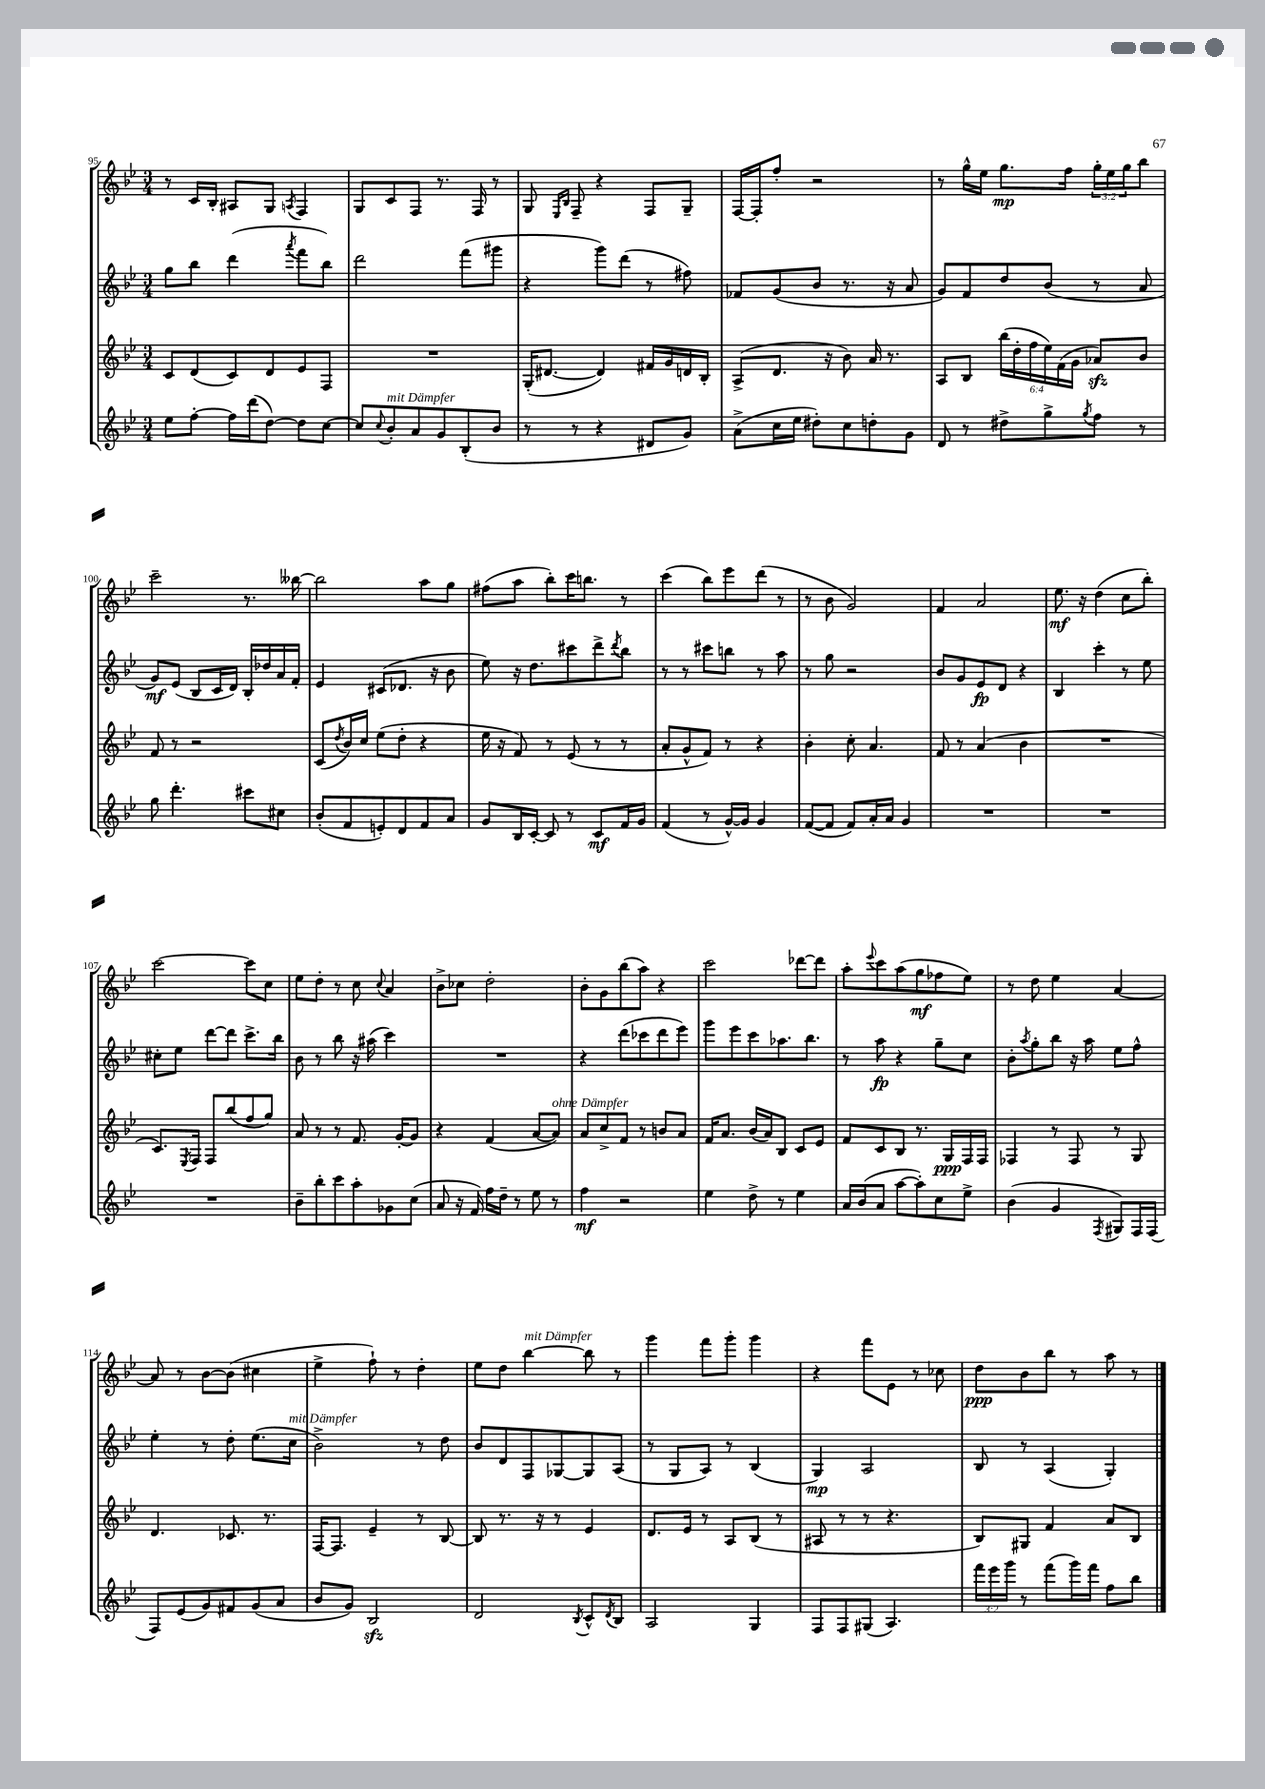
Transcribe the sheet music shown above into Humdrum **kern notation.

**kern	**dynam	**kern	**dynam	**kern	**dynam	**kern	**dynam
*part4	*part4	*part3	*part3	*part2	*part2	*part1	*part1
*staff4	*staff4	*staff3	*staff3	*staff2	*staff2	*staff1	*staff1
*clefG2	*	*clefG2	*	*clefG2	*	*clefG2	*
*k[b-e-]	*	*k[b-e-]	*	*k[b-e-]	*	*k[b-e-]	*
*M3/4	*	*M3/4	*	*M3/4	*	*M3/4	*
=95	=95	=95	=95	=95	=95	=95	=95
8ee-\L	.	8c/L	.	8gg\L	.	8r	.
[8ff'\J	.	(8d/	.	8bb-\J	.	16c/LL	.
.	.	.	.	.	.	16B-'/JJ	.
16ff\LL]	.	8c/)	.	(4ddd\	.	8A#X/L	.
(16ddd\J	.	.	.	.	.	.	.
[8dd\J)	.	8d/	.	.	.	8G/J	.
.	.	.	.	8qaaa/	.	8qAn/	.
8dd\L]	.	8e-/	.	8fff\L	.	4F/	.
[8cc\J	.	8F/J	.	8bb-\J)	.	.	.
=96	=96	=96	=96	=96	=96	=96	=96
8cc/L]	.	2.r	.	2ddd\	.	8G/L	.
8qqcc/	.	.	.	.	.	.	.
!LO:TX:a:i:t=mit Dämpfer	!	!	!	!	!	!	!
8b-'/	.	.	.	.	.	8c/	.
8a/	.	.	.	.	.	8F/J	.
8g/	.	.	.	.	.	8.r	.
(8B-'/	.	.	.	(8fff\L	.	.	.
.	.	.	.	.	.	16F/	.
8b-/J	.	.	.	8ggg#X\J	.	8r	.
=97	=97	=97	=97	=97	=97	=97	=97
8r	.	(16G'/KL	.	4r	.	8G/	.
.	.	[8.d#X/J	.	.	.	.	.
.	.	.	.	.	.	16qqE-/LL	.
.	.	.	.	.	.	16qqB-/JJ	.
8r	.	.	.	.	.	8F~/	.
4r	.	4d#/])	.	8ggg\L)	.	4r	.
.	.	.	.	(8ddd\J	.	.	.
8d#X/L	.	16f#X/LL	.	8r	.	8F/L	.
.	.	16g/	.	.	.	.	.
8g/J)	.	16dn/	.	8ff#X\)	.	8G~/J	.
.	.	16B-'/JJ	.	.	.	.	.
=98	=98	=98	=98	=98	=98	=98	=98
(8a^\L	.	(8A^/L	.	8f-X/L	.	[16F/LL	.
.	.	.	.	.	.	16F'/J]	.
16cc\L	.	8.d/J	.	(8g/	.	8ff'/J	.
16ee-\JJ	.	.	.	.	.	.	.
8dd#X'\L)	.	.	.	8b-/J	.	2r	.
.	.	16r	.	.	.	.	.
8cc\	.	8b-\)	.	8.r	.	.	.
8ddn'\	.	16a/	.	.	.	.	.
.	.	8.r	.	16r	.	.	.
8g\J	.	.	.	8a/	.	.	.
=99	=99	=99	=99	=99	=99	=99	=99
8d/	.	8A/L	.	8g/L)	.	8r	.
8r	.	8B-/J	.	8f/	.	16gg^^\LL	.
.	.	.	.	.	.	16ee-\JJ	.
8dd#X^\L	.	(24bb-\LL	.	8dd/	.	8.gg\L	mp
.	.	24dd'\	.	.	.	.	.
.	.	24ff\	.	.	.	.	.
8gg^\	.	24ee-\)	.	(8b-/J	.	.	.
.	.	(24f\	.	.	.	.	.
.	.	.	.	.	.	16ff\Jk	.
.	.	24g\JJ	.	.	.	.	.
8qgg/	.	.	.	.	.	.	.
8ff\J	.	8a-Xzz/L)	.	8r	.	24gg'\LL	.
.	.	.	.	.	.	24ee-\	.
.	.	.	.	.	.	24gg\J	.
8r	.	8b-/J	.	8a/	.	8bb-\J	.
!!LO:LB:g=z
=100	=100	=100	=100	=100	=100	=100	=100
8gg\	.	8f/	.	8g/L)	mf	2ccc~\	.
4.ddd'\	.	8r	.	(8e-/J	.	.	.
.	.	2r	.	8B-/L	.	.	.
.	.	.	.	16c/L	.	.	.
.	.	.	.	16d/JJ)	.	.	.
8ccc#X\L	.	.	.	16B-'/LL	.	8.r	.
.	.	.	.	16dd-X/	.	.	.
8cc#X\J	.	.	.	16a/	.	.	.
.	.	.	.	16f'/JJ	.	[16bb--X\	.
=101	=101	=101	=101	=101	=101	=101	=101
(8b-'/L	.	(8c/L	.	4e-/	.	2bb--\]	.
.	.	8qdd/	.	.	.	.	.
8f/	.	16b-/L)	.	.	.	.	.
.	.	16cc/JJ	.	.	.	.	.
8en'/)	.	(8ee-\L	.	(8c#X/L	.	.	.
8d/	.	8dd'\J	.	8.d-X/J	.	.	.
8f/	.	4r	.	.	.	8aa\L	.
.	.	.	.	16r	.	.	.
8a/J	.	.	.	8b-\	.	8gg\J	.
=102	=102	=102	=102	=102	=102	=102	=102
8g/L	.	16ee-\	.	8ee-\)	.	(8ff#X\L	.
.	.	16r	.	.	.	.	.
16B-/L	.	8f/)	.	16r	.	8aa\J	.
[16c'/JJ	.	.	.	8.dd\L	.	.	.
8c/]	.	8r	.	.	.	8bb-'\L)	.
8r	.	(8e-/	.	8ccc#X\	.	16ccc\K	.
.	.	.	.	.	.	8.bbn\J	.
8c/L	mf	8r	.	8ddd^\	.	.	.
.	.	.	.	8qddd/	.	.	.
16f/L	.	8r	.	8bb-\J	.	8r	.
16g/JJ	.	.	.	.	.	.	.
=103	=103	=103	=103	=103	=103	=103	=103
(4f/	.	8a'/L	.	8r	.	(4ccc\	.
.	.	8g^^/	.	8r	.	.	.
8r	.	8f/J)	.	8ccc#X\L	.	8bb-\L)	.
[16g^^/LL)	.	8r	.	8bbn\J	.	8eee-\	.
16g/JJ]	.	.	.	.	.	.	.
4g/	.	4r	.	8r	.	(8ddd\J	.
.	.	.	.	8aa\	.	8r	.
=104	=104	=104	=104	=104	=104	=104	=104
([8f/L	.	4b-'\	.	8r	.	8r	.
8f/J]	.	.	.	8gg\	.	8b-\	.
8f/L)	.	8cc'\	.	2r	.	2g/)	.
16a'/L	.	4.a/	.	.	.	.	.
16a/JJ	.	.	.	.	.	.	.
4g/	.	.	.	.	.	.	.
=105	=105	=105	=105	=105	=105	=105	=105
2.r	.	8f/	.	8b-/L	.	4f/	.
.	.	8r	.	8g/	.	.	.
.	.	(4a/	.	8e-/	fp	2a/	.
.	.	.	.	8d/J	.	.	.
.	.	4b-\	.	4r	.	.	.
=106	=106	=106	=106	=106	=106	=106	=106
2.r	.	2.r	.	4B-/	.	8.ee-\	mf
.	.	.	.	.	.	16r	.
.	.	.	.	4ccc'\	.	(4dd\	.
.	.	.	.	8r	.	8cc\L	.
.	.	.	.	8ee-\	.	8bb-'\J)	.
!!LO:LB:g=z
=107	=107	=107	=107	=107	=107	=107	=107
2.r	.	8.c/L)	.	8cc#X'\L	.	[2ccc\	.
.	.	.	.	8ee-\J	.	.	.
.	.	8qE-/	.	.	.	.	.
.	.	16F/Jk	.	.	.	.	.
.	.	8F/L	.	[8ddd\L	.	.	.
.	.	(8bb-/	.	8ddd\J]	.	.	.
.	.	8ff/	.	8.ccc^\L	.	8ccc\L]	.
.	.	8gg/J)	.	.	.	8cc\J	.
.	.	.	.	16bb-\Jk	.	.	.
=108	=108	=108	=108	=108	=108	=108	=108
8b-~\L	.	8a/	.	8b-\	.	8ee-\L	.
8bb-'\	.	8r	.	8r	.	8dd'\J	.
8ccc\	.	8r	.	8bb-\	.	8r	.
8aa'\	.	8.f/	.	16r	.	8cc\	.
.	.	.	.	(16aa#X\	.	.	.
.	.	.	.	.	.	8qqcc/	.
8g-X\	.	.	.	4ccc\)	.	4a/	.
.	.	[16g'/KL	.	.	.	.	.
(8cc\J	.	8g/J]	.	.	.	.	.
=109	=109	=109	=109	=109	=109	=109	=109
8a/	.	4r	.	2.r	.	8b-^\L	.
16r	.	.	.	.	.	8cc-X\J	.
16f/)	.	.	.	.	.	.	.
16ff\LL	.	(4f/	.	.	.	2dd'\	.
16dd~\JJ	.	.	.	.	.	.	.
8r	.	.	.	.	.	.	.
8ee-\	.	[8a/L	.	.	.	.	.
!	!	!LO:TX:a:i:t=ohne Dämpfer	!	!	!	!	!
8r	.	8a/J])	.	.	.	.	.
=110	=110	=110	=110	=110	=110	=110	=110
4ff\	mf	8a/L	.	4r	.	8b-'\L	.
.	.	8cc^/	.	.	.	8g\	.
2r	.	8f/J	.	(8ddd\L	.	(8bb-\	.
.	.	8r	.	8ccc-X\	.	8aa\J)	.
.	.	8bn/L	.	8ddd\	.	4r	.
.	.	8a/J	.	8eee-\J)	.	.	.
=111	=111	=111	=111	=111	=111	=111	=111
4ee-\	.	16f/KL	.	8ggg\L	.	2ccc\	.
.	.	8.a/J	.	.	.	.	.
.	.	.	.	8eee-\	.	.	.
8dd^\	.	(16b-/LL	.	8ccc\	.	.	.
.	.	16a/J)	.	.	.	.	.
8r	.	8B-/J	.	8.aa-X\	.	.	.
4ee-\	.	8c/L	.	.	.	[8ddd-X\L	.
.	.	.	.	8.bb-\J	.	.	.
.	.	8e-/J	.	.	.	8ddd-\J]	.
=112	=112	=112	=112	=112	=112	=112	=112
16a/LL	.	8f/L	.	8r	.	8aa'\L	.
(16b-/J	.	.	.	.	.	.	.
.	.	.	.	.	.	8qqeee-/	.
8a/J	.	8c/	.	8aa\	fp	8ccc\	.
[8aa\L	.	8B-/J	.	4r	.	(8aa\	.
8aa'\])	.	8.r	.	.	.	8gg\	mf
8cc\	.	.	.	8gg~\L	.	8ff-X\	.
.	.	16G/LL	ppp	.	.	.	.
8ee-^\J	.	16F/	.	8cc\J	.	8ee-\J)	.
.	.	16F/JJ	.	.	.	.	.
=113	=113	=113	=113	=113	=113	=113	=113
(4b-\	.	4F-X/	.	8b-'\L	.	8r	.
.	.	.	.	8qaa/	.	.	.
.	.	.	.	8gg'\	.	8dd\	.
4g/	.	8r	.	8bb-\J	.	4ee-\	.
.	.	8F-/	.	16r	.	.	.
.	.	.	.	16aa\	.	.	.
8qF/	.	.	.	.	.	.	.
8G#X/L)	.	8r	.	8ee-\L	.	[4a/	.
16F/L	.	8G/	.	8ff^^\J	.	.	.
(16F/JJ	.	.	.	.	.	.	.
!!LO:LB:g=z
=114	=114	=114	=114	=114	=114	=114	=114
8F/L)	.	4.d/	.	4ee-'\	.	8a/]	.
(8e-/	.	.	.	.	.	8r	.
8g/)	.	.	.	8r	.	[8b-\L	.
8f#X/	.	8.c-X/	.	8dd'\	.	(8b-\J]	.
(8g/	.	.	.	(8.ee-\L	.	4cc#X\	.
.	.	8.r	.	.	.	.	.
8a/J	.	.	.	.	.	.	.
!	!	!	!	!LO:TX:a:i:t=mit Dämpfer	!	!	!
.	.	.	.	16cc\Jk	.	.	.
=115	=115	=115	=115	=115	=115	=115	=115
8b-/L	.	[16F/KL	.	2b-^\)	.	4ee-^\	.
.	.	8.F/J]	.	.	.	.	.
8g/J)	.	.	.	.	.	.	.
2B-zz/	.	4e-~/	.	.	.	8ff`\)	.
.	.	.	.	.	.	8r	.
.	.	8r	.	8r	.	4dd'\	.
.	.	[8B-/	.	8dd\	.	.	.
=116	=116	=116	=116	=116	=116	=116	=116
2d/	.	8B-/]	.	8b-/L	.	8ee-\L	.
.	.	8.r	.	8d/	.	8dd\J	.
!	!	!	!	!	!	!LO:TX:a:i:t=mit Dämpfer	!
.	.	.	.	8F/	.	[4bb-\	.
.	.	16r	.	.	.	.	.
.	.	8r	.	[8G-X/	.	.	.
8qB-/	.	.	.	.	.	.	.
8c^^/L	.	4e-/	.	8G-/]	.	8bb-\]	.
8qd/	.	.	.	.	.	.	.
8B-/J	.	.	.	(8A/J	.	8r	.
=117	=117	=117	=117	=117	=117	=117	=117
2A/	.	8.d/L	.	8r	.	4ggg\	.
.	.	.	.	8G/L	.	.	.
.	.	16e-/Jk	.	.	.	.	.
.	.	8r	.	8A/J)	.	8fff\L	.
.	.	8A/L	.	8r	.	8ggg'\J	.
4G/	.	(8B-/J	.	(4B-/	.	4ggg\	.
.	.	8r	.	.	.	.	.
=118	=118	=118	=118	=118	=118	=118	=118
8F/L	.	8A#X/	.	4G/)	mp	4r	.
8F/	.	8r	.	.	.	.	.
(8G#X/J	.	8r	.	2A/	.	8fff\L	.
4.A/)	.	4.r	.	.	.	8e-\J	.
.	.	.	.	.	.	8r	.
.	.	.	.	.	.	8cc-X\	.
=119	=119	=119	=119	=119	=119	=119	=119
24fff\LL	.	8B-/L)	.	8B-/	.	8dd\L	ppp
24eee-\	.	.	.	.	.	.	.
24ggg\JJ	.	.	.	.	.	.	.
8r	.	8G#X/J	.	8r	.	8b-\	.
(8fff\L	.	4f/	.	(4A/	.	8bb-\J	.
16ggg\L)	.	.	.	.	.	8r	.
16fff\JJ	.	.	.	.	.	.	.
8ff\L	.	8a/L	.	4G'/)	.	8aa\	.
8bb-\J	.	8B-/J	.	.	.	8r	.
==	==	==	==	==	==	==	==
*-	*-	*-	*-	*-	*-	*-	*-
